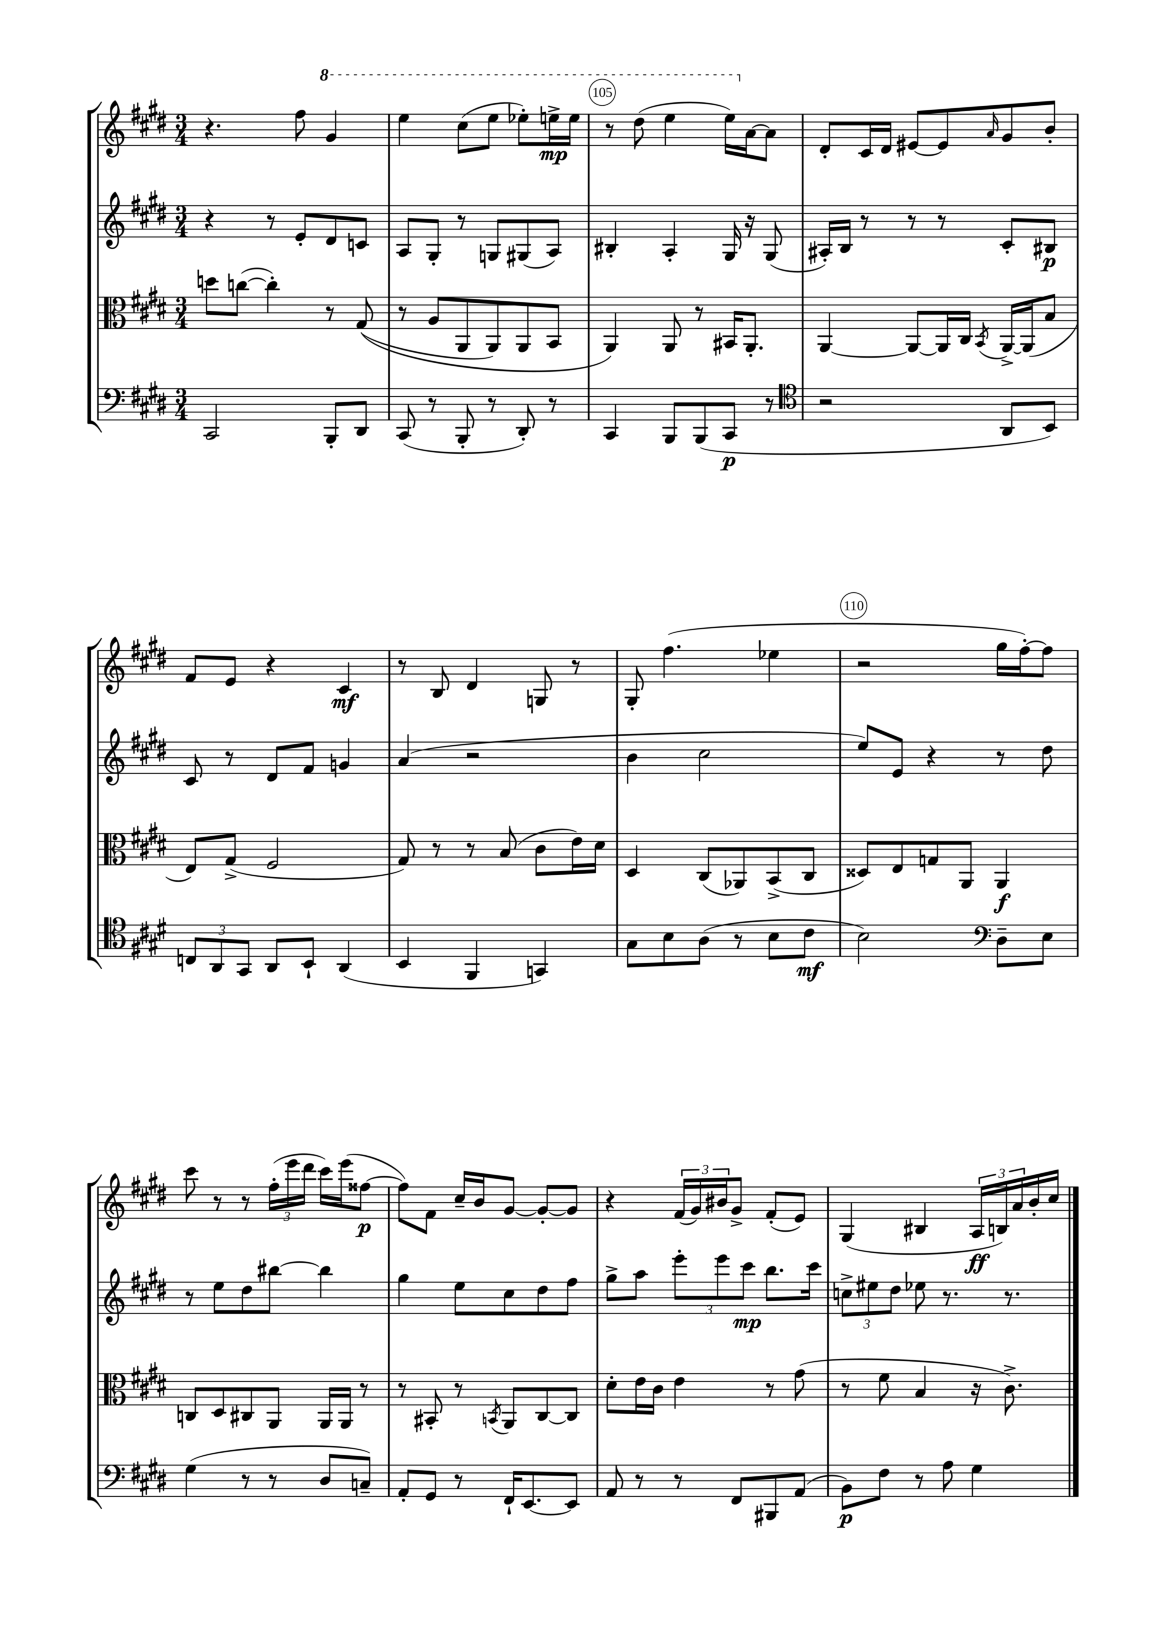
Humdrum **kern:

**kern	**kern	**kern	**kern
*staff4	*staff3	*staff2	*staff1
*clefF4	*clefC3	*clefG2	*clefG2
*k[f#c#g#d#]	*k[f#c#g#d#]	*k[f#c#g#d#]	*k[f#c#g#d#]
*M3/4	*M3/4	*M3/4	*M3/4
2CC#	8dd	4r	4.r
.	([8cc	.	.
.	4cc'])	8r	.
.	.	8e'	8ff#
8BBB'	8r	8d#	4gg#
8DD#	&((8G#	8c	.
=	=	=	=
(8CC#	8r	8A	4eee
8r	8A	8G#'	.
8BBB'	8AA	8r	(8ccc#
8r	8AA)	8G	8eee
8DD#')	8AA	(8G#	8eee-')
8r	8BB	8A)	16eee^
.	.	.	16eee
=	=	=	=
4CC#	4AA&)	4B#'	8r
.	.	.	(8ddd#
8BBB	8AA	4A'	4eee
(8BBB	8r	.	.
8CC#	16BB#	16G#	16eee)
.	8.AA'	16r	[16a
8r	.	(8G#	8a]
=	=	=	=
*clefC4	*	*	*
2r	[4AA	16A#')	8d#'
.	.	16B	.
.	.	8r	16c#
.	.	.	16d#
.	8AA_	8r	[8e#
.	16AA]	8r	8e#]
.	16C#	.	.
.	8qBB	.	16qqa
8AA	[16AA^	8c#'	8g#
.	(16AA]	.	.
8BB)	8B	8B#	8b'
=	=	=	=
12C	8E)	8c#	8f#
12AA	.	.	.
.	(8G#^	8r	8e
12GG#	.	.	.
8AA	2F#	8d#	4r
8BB`	.	8f#	.
(4AA	.	4g	4c#
=	=	=	=
4BB	8G#)	(4a	8r
.	8r	.	8B
4FF#	8r	2r	4d#
.	(8B	.	.
4GG)	8c#	.	8G
.	16e)	.	8r
.	16d#	.	.
=	=	=	=
8G#	4D#	4b	8G#'
8B	.	.	(4.ff#
(8A	(8C#	2cc#	.
8r	8AA-)	.	.
8B	(8BB^	.	4ee-
8c#	8C#	.	.
=	=	=	=
2B)	8D##)	8ee)	2r
.	8E	8e	.
.	8G	4r	.
.	8AA	.	.
*clefF4	*	*	*
8D#~	4AA	8r	16gg#
.	.	.	[16ff#')
8E	.	8dd#	8ff#]
=	=	=	=
(4G#	8C	8r	8ccc#
.	8D#	8ee	8r
8r	8C#	8dd#	8r
8r	8AA	[8bb#	(24ff#'
.	.	.	24eee
.	.	.	24ddd#
8D#	16AA	4bb#]	16ccc#)
.	16AA	.	(16eee
8C~)	8r	.	[8ff##
=	=	=	=
8AA'	8r	4gg#	8ff##])
8GG#	8BB#'	.	8f#
8r	8r	8ee	16cc#~
.	.	.	16b
.	8qBB	.	.
16FF#`	8AA	8cc#	[8g#
[8.EE	.	.	.
.	[8C#	8dd#	8g#'_
8EE]	8C#]	8ff#	8g#]
=	=	=	=
8AA	8d#'	8gg#^	4r
8r	16e	8aa	.
.	16c#	.	.
8r	4e	12eee'	(24f#
.	.	.	24g#)
.	.	12eee	24b#
8FF#	.	.	8g#^
.	.	12ccc#	.
8BBB#	8r	8.bb	(8f#'
(8AA	(8g#	.	8e)
.	.	16ccc#	.
=	=	=	=
8BB)	8r	12cc^	(4G#
.	.	12ee#	.
8F#	8f#	.	.
.	.	12dd#	.
8r	4B	8ee-	4B#
8A	.	8.r	.
4G#	16r	.	24A
.	.	.	24B)
.	8.c#^)	8.r	.
.	.	.	24a
.	.	.	16b'
.	.	.	16cc#
==	==	==	==
*-	*-	*-	*-
